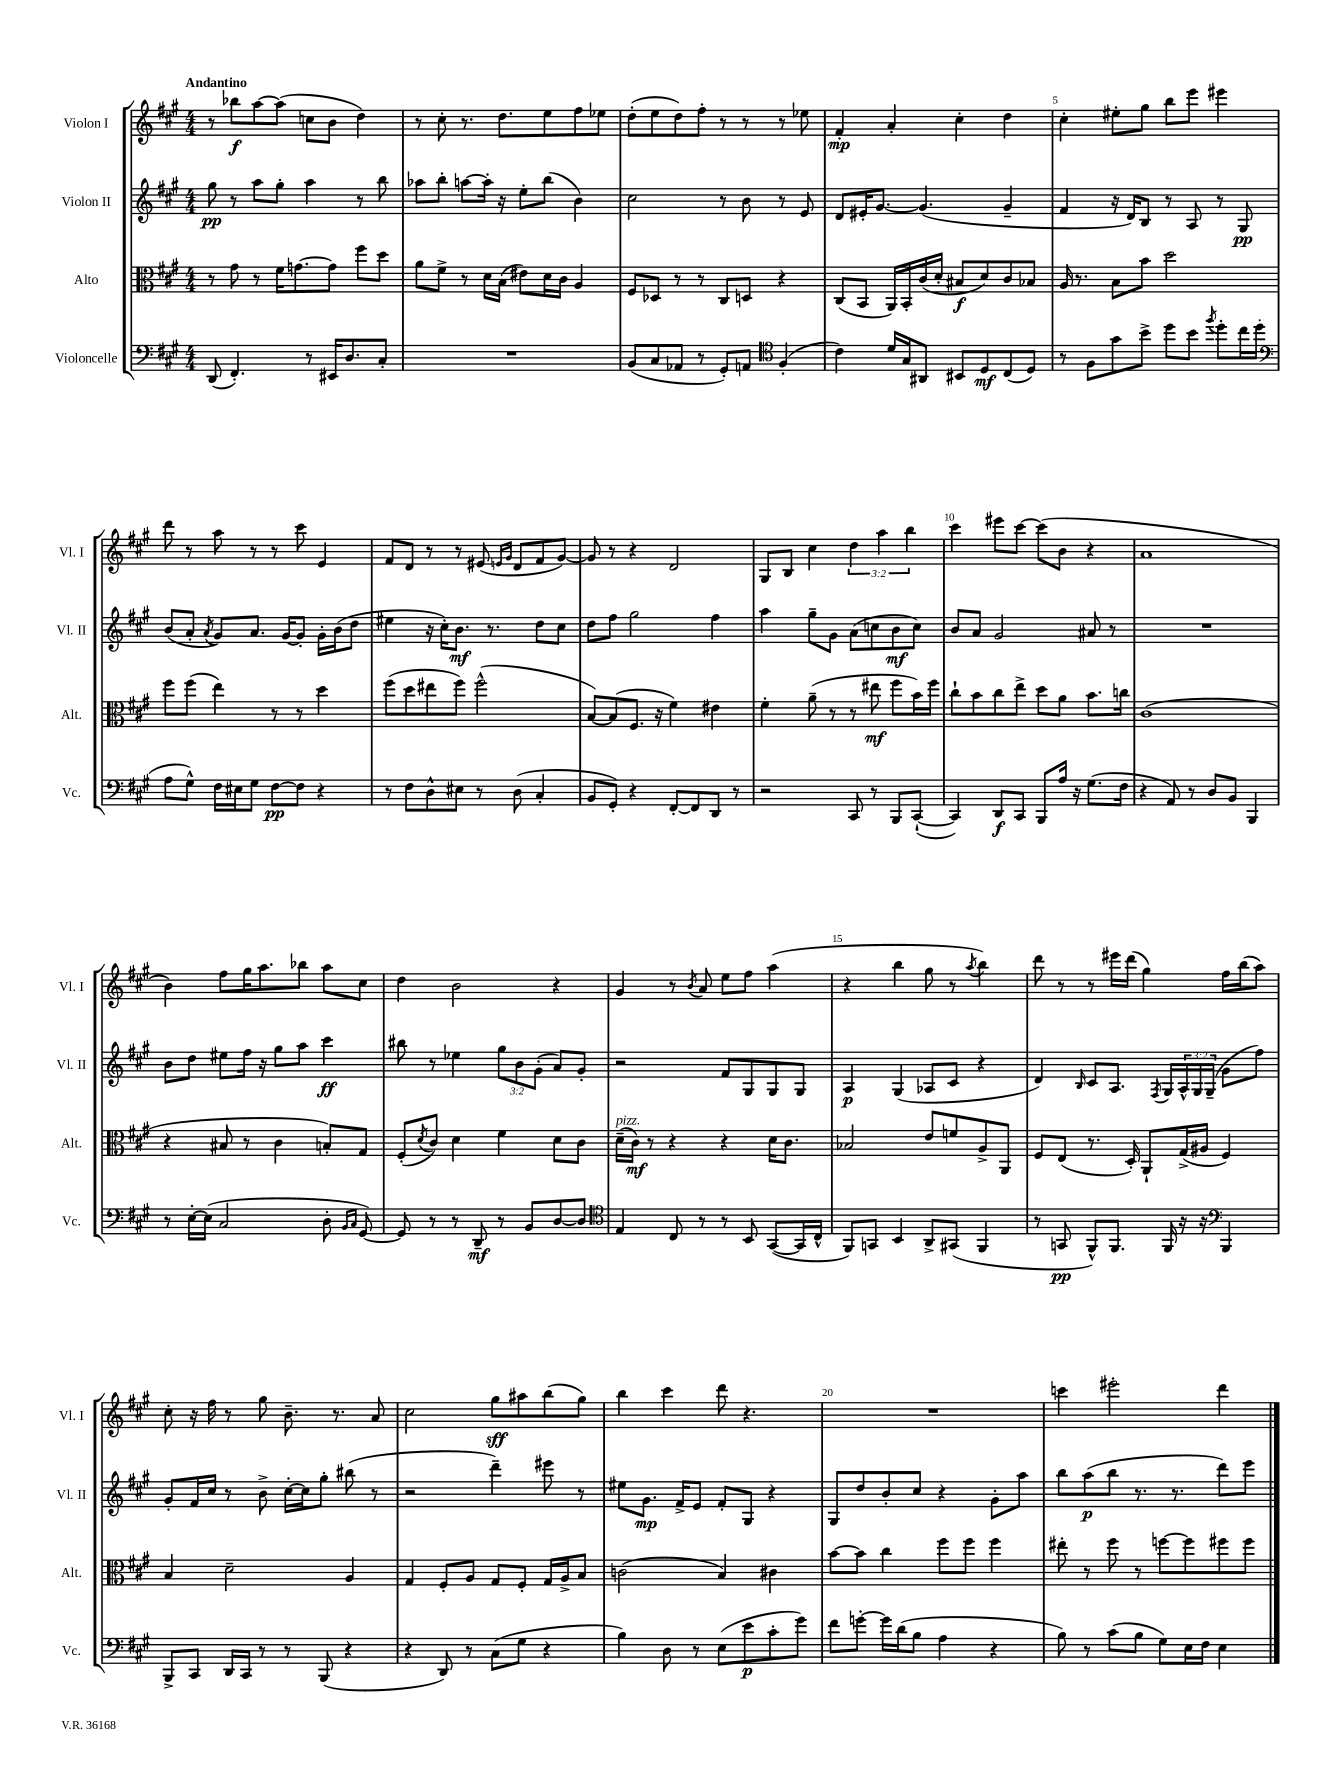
<<
\new StaffGroup <<
\new Staff = "s0" \with { instrumentName = "Violon I" shortInstrumentName = "Vl. I" } {
    \clef treble \key a \major \numericTimeSignature \time 4/4 \override Staff.TupletNumber.text = #tuplet-number::calc-fraction-text \tempo "Andantino"
    r8 bes''8\f a''8~ a''8( c''8 b'8 d''4) |
    r8 cis''8-. r8. d''8. e''8 fis''8 ees''8 |
    d''8-.( e''8 d''8) fis''8-. r8 r8 r8 ees''8 |
    fis'4-.\mp a'4-. cis''4-. d''4 |
    cis''4-. eis''8-. gis''8 b''8 e'''8 eis'''4 |
    d'''8 r8 a''8 r8 r8 cis'''8 e'4 |
    fis'8 d'8 r8 r8 eis'8( \grace { e'16 gis'16 } d'8 fis'8 gis'8~) |
    gis'8 r8 r4 d'2 |
    gis8 b8 cis''4 \tuplet 3/2 { d''4 a''4 b''4 } |
    cis'''4 eis'''8 cis'''8~ cis'''8( b'8 r4 |
    a'1 |
    b'4) fis''8 gis''16 a''8. bes''8 a''8 cis''8 |
    d''4 b'2 r4 |
    gis'4 r8 \acciaccatura { b'8 } a'8 e''8 fis''8 a''4( |
    r4 b''4 gis''8 r8 \acciaccatura { a''8 } b''4) |
    d'''8 r8 r8 eis'''16 d'''16( gis''4) fis''16 b''16( a''8) |
    cis''8-. r16 fis''16 r8 gis''8 b'8.-- r8. a'8 |
    cis''2 gis''8\sff ais''8 b''8( gis''8) |
    b''4 cis'''4 d'''8 r4. |
    R1 |
    c'''4 eis'''2-. d'''4 \bar "|." |
}
\new Staff = "s1" \with { instrumentName = "Violon II" shortInstrumentName = "Vl. II" } {
    \clef treble \key a \major \numericTimeSignature \time 4/4 \override Staff.TupletNumber.text = #tuplet-number::calc-fraction-text
    gis''8\pp r8 a''8 gis''8-. a''4 r8 b''8 |
    aes''8 b''8-. a''8~ a''16-. r16 e''8-. b''8( b'4) |
    cis''2 r8 b'8 r8 e'8 |
    d'8 eis'16-. gis'8.~ gis'4.( gis'4-- |
    fis'4 r16 d'16) b8 r8 a8 r8 gis8\pp |
    b'8( a'8-. \acciaccatura { a'8 } gis'8) a'8. gis'16~ gis'8-. gis'16-. b'16( d''8 |
    eis''4 r16 cis''16-.) b'8.\mf r8. d''8 cis''8 |
    d''8 fis''8 gis''2 fis''4 |
    a''4 gis''8-- gis'8 a'8( c''8 b'8\mf c''8) |
    b'8 a'8 gis'2 ais'8 r8 |
    R1 |
    b'8 d''8 eis''8 fis''16 r16 gis''8 a''8 cis'''4\ff |
    bis''8 r8 ees''4 \tuplet 3/2 { gis''8 b'8 gis'8-.( } a'8) gis'8-. |
    r2 fis'8 gis8 gis8 gis8 |
    a4\p gis4( aes8 cis'8 r4 |
    d'4) \grace { b16 } cis'8 a8. \acciaccatura { fis8 } gis16 \tuplet 3/2 { a16-^ gis16 gis16--( } gis'8 fis''8) |
    gis'8-. fis'16 cis''16 r8 b'8-> cis''16~-. cis''16 gis''8-. bis''8( r8 |
    r2 d'''4--) eis'''8 r8 |
    eis''8 gis'8.\mp fis'16-> e'8 fis'8-. gis8 r4 |
    gis8 d''8 b'8-. cis''8 r4 gis'8-. a''8 |
    b''8 a''8\p( b''8 r8. r8. d'''8) e'''8 \bar "|." |
}
\new Staff = "s2" \with { instrumentName = "Alto" shortInstrumentName = "Alt." } {
    \clef alto \key a \major \numericTimeSignature \time 4/4
    r8 gis'8 r8 fis'16 g'8.~ g'8 fis''8 d''8 |
    a'8 fis'8-> r8 d'16 b16( eis'8) d'16 cis'16 a4 |
    fis8 des8 r8 r8 cis8 d8 r4 |
    cis8( b,8 a,16) b,16-. cis'16( d'16-. bis8\f d'8) cis'8 bes8 |
    a16 r8. b8 b'8 d''2 |
    fis''8 fis''8( e''4) r8 r8 d''4 |
    fis''8( d''8 eis''8 fis''8) fis''2-^( |
    b8~) b8( fis8. r16 fis'4) eis'4 |
    fis'4-. a'8--( r8 r8 eis''8\mf fis''8 b'16) fis''16 |
    cis''8-! b'8 cis''8 e''8-> d''8 a'8 b'8. c''16 |
    cis'1( |
    r4 bis8 r8 cis'4 b8-.) gis8 |
    fis8-.( \acciaccatura { d'8 } cis'8) d'4 fis'4 d'8 cis'8 |
    d'16--^\markup { \italic "pizz." }( cis'16\mf) r8 r4 r4 d'16 cis'8. |
    bes2 e'8 f'8 a8-> a,8 |
    fis8 e8( r8. d16-.) a,8-! gis16->( ais16 fis4) |
    b4 d'2-- a4 |
    gis4 fis8-. a8 gis8 fis8-. gis16 a16-> b8 |
    c'2( b4) cis'4 |
    b'8~ b'8 cis''4 fis''8 fis''8 fis''4 |
    eis''8-. r8 fis''8 r8 f''8~ f''8 fis''8 fis''8 \bar "|." |
}
\new Staff = "s3" \with { instrumentName = "Violoncelle" shortInstrumentName = "Vc." } {
    \clef bass \key a \major \numericTimeSignature \time 4/4
    d,8( fis,4.-.) r8 eis,16 d8. cis8-. |
    R1 |
    b,8( cis8 aes,8 r8 gis,8-.) a,8 \clef tenor fis4-.( |
    cis'4) d'16 gis16 ais,8 bis,8 d8\mf cis8( d8) |
    r8 fis8 gis'8 b'8-> d''8 b'8 \acciaccatura { fis''8 } d''8-. cis''16 d''16( |
    \clef bass a8 gis8-^) fis16 eis16 gis8 fis8~\pp fis8 r4 |
    r8 fis8 d8-^ eis8 r8 d8( cis4-. |
    b,8 gis,8-.) r4 fis,8~-. fis,8 d,8 r8 |
    r2 cis,8 r8 b,,8 cis,8~-!( |
    cis,4) d,8\f cis,8 b,,8 a16 r16 gis8.( fis16 |
    r4 a,8) r8 d8 b,8 b,,4 |
    r8 e16~-. e16( cis2 d8-. \grace { b,16 cis16 } gis,8~) |
    gis,8 r8 r8 d,8--\mf r8 b,8 d8~ d8 |
    \clef tenor e4 cis8 r8 r8 b,8 gis,8~( gis,16 cis16-^ |
    fis,8) g,8 b,4 a,8-> gis,8( fis,4 |
    r8 g,8\pp fis,8-^) fis,8. fis,16 r16 r16 \clef bass b,,4 |
    b,,8-> cis,8 d,16 cis,16 r8 r8 b,,8( r4 |
    r4 d,8) r8 cis8( gis8 r4 |
    b4) d8 r8 e8( e'8\p cis'8-. gis'8) |
    fis'8 g'8~-. g'16 d'16( b8 a4 r4 |
    b8) r8 cis'8( b8 gis8) e16 fis16 e4 \bar "|." |
}
>>
>>
\layout { \context { \Score \override BarNumber.break-visibility = ##(#f #t #t) barNumberVisibility = #(every-nth-bar-number-visible 5) } }
